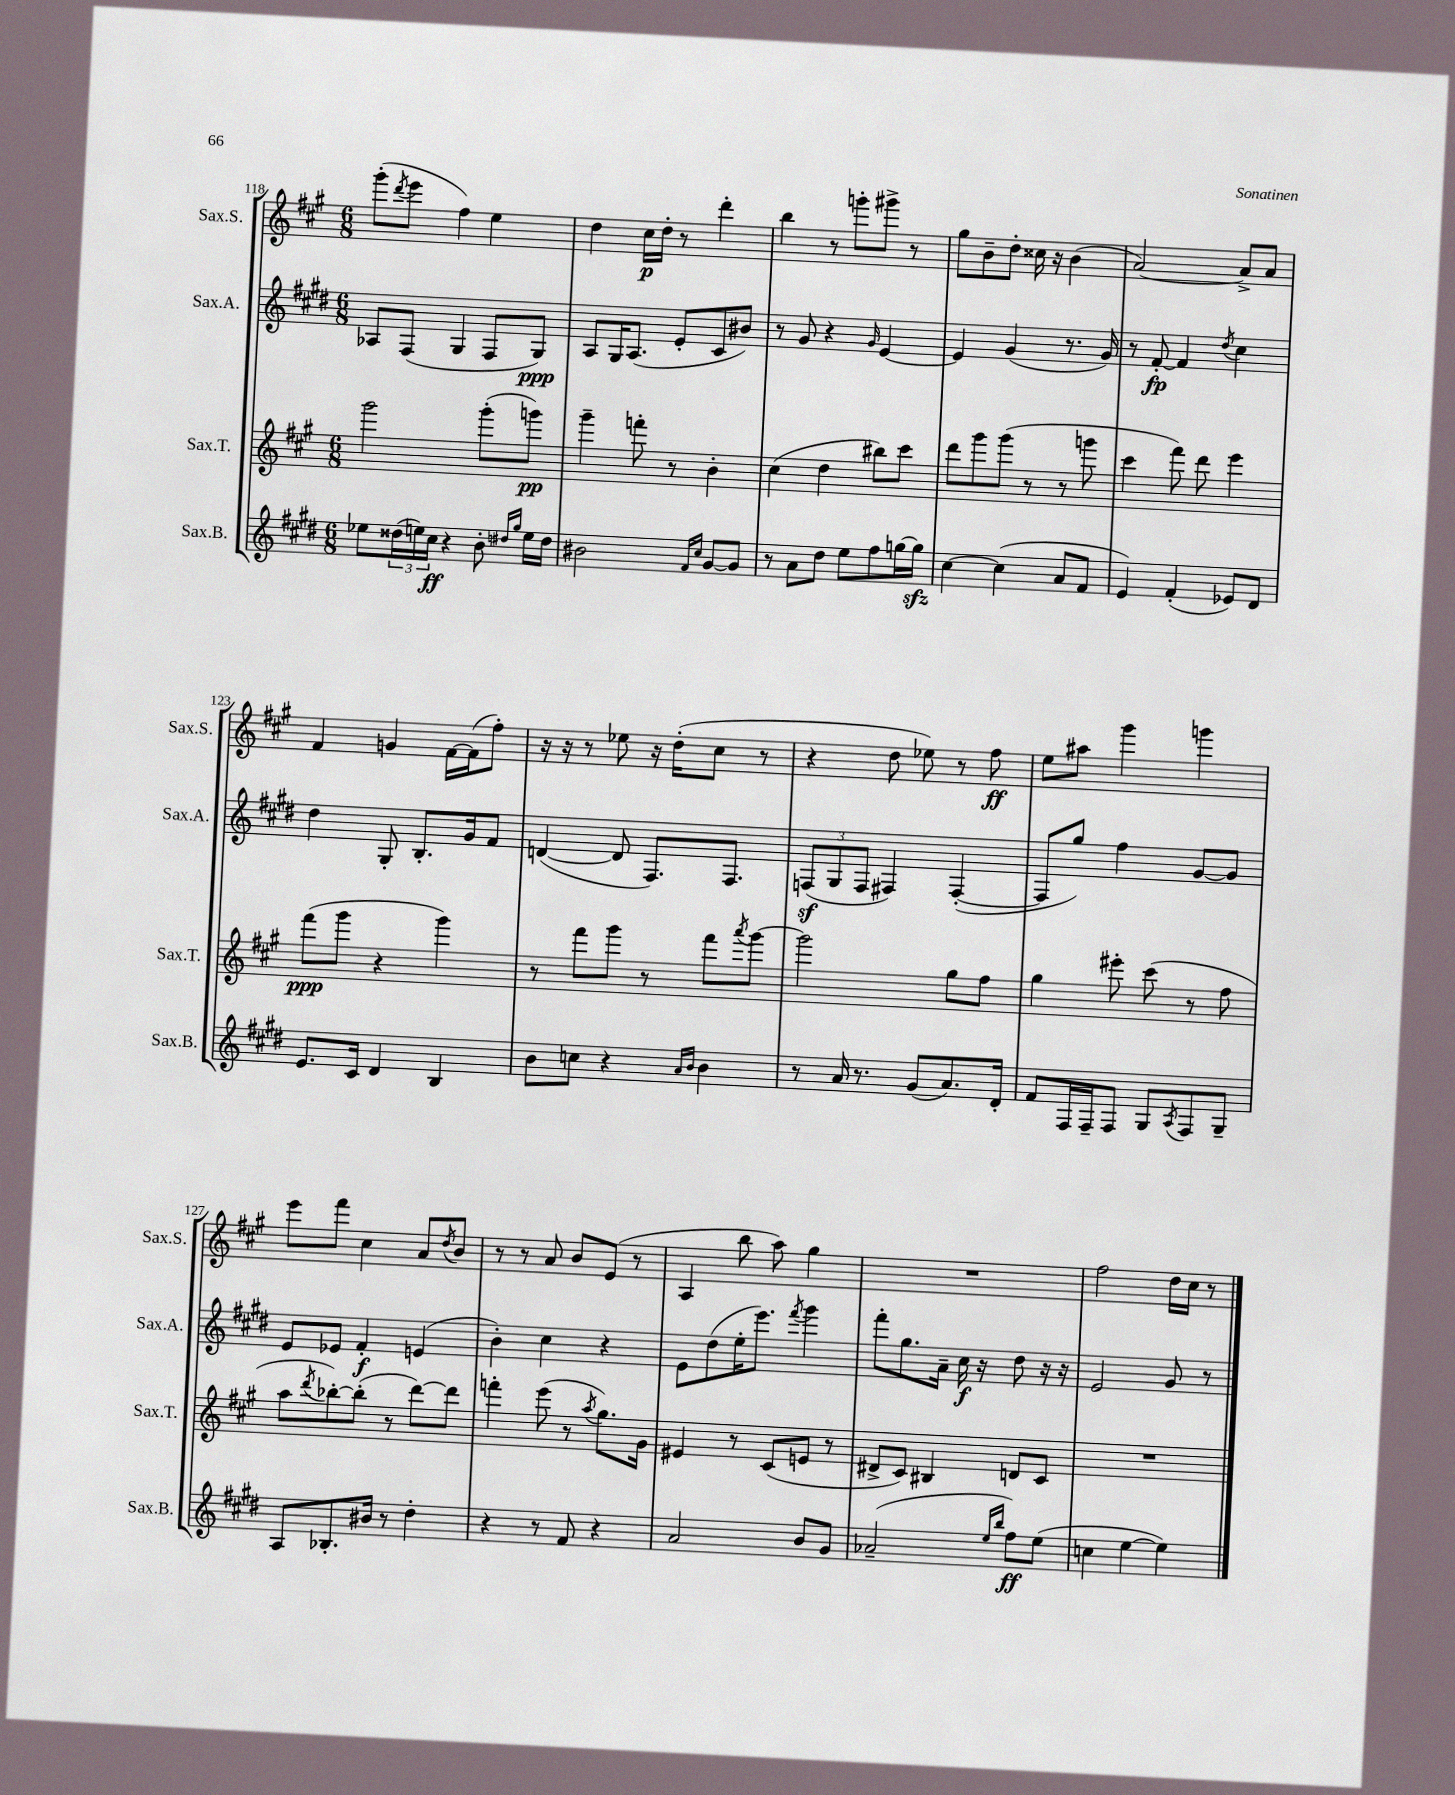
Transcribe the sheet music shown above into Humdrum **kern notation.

**kern	**kern	**kern	**kern
*staff4	*staff3	*staff2	*staff1
*clefG2	*clefG2	*clefG2	*clefG2
*k[f#c#g#d#]	*k[f#c#g#]	*k[f#c#g#d#]	*k[f#c#g#]
*M6/8	*M6/8	*M6/8	*M6/8
8ee-	2ggg#	8A-	(8ggg#'
.	.	.	8qddd
(24dd##	.	(8F#	8eee
24ee)	.	.	.
24cc#	.	.	.
4r	.	4G#	4ff#)
8b'	(8ggg#'	8F#	4ee
16qqdd#	.	.	.
16qqgg#	.	.	.
16ee	8ggg)	8G#)	.
16dd#	.	.	.
=	=	=	=
2b#	4ggg#~	8A	4dd
.	.	16G#	.
.	.	(8.A	.
.	8fff'	.	16cc#
.	.	.	16dd'
.	8r	8e'	8r
16qqf#	.	.	.
16qqcc#	.	.	.
[8g#	4b'	8c#	4ddd'
8g#]	.	8b#)	.
=	=	=	=
8r	(4cc#	8r	4bb
8a	.	8g#	.
8dd#	4dd	4r	8r
8ee	.	.	8ggg'
.	.	16qqg#	.
8ff#	8bb#)	[4e	8ggg#^
[16gg	8ccc#	.	8r
16gg]	.	.	.
=	=	=	=
[4cc#	8ddd	4e]	8gg#
.	8ggg#	.	8b~
(4cc#]	(8ggg#	(4g#	8dd'
.	8r	.	16cc##
.	.	.	16r
8a	8r	8.r	(4b
8f#	8ggg	.	.
.	.	16g#)	.
=	=	=	=
4e)	4ccc#	8r	[2a)
.	.	[8f#'	.
(4f#'	8fff#)	4f#]	.
.	8ddd	.	.
.	.	8qdd#	.
8e-)	4eee	4cc#	8a^]
8d#	.	.	8a
=	=	=	=
8.e	(8fff#	4dd#	4f#
.	8ggg#	.	.
16c#	.	.	.
4d#	4r	8G#'	4g
.	.	8.B'	.
4B	4ggg#)	.	[16f#
.	.	16g#	(16f#]
.	.	8f#	8ff#')
=	=	=	=
8b	8r	([4d	16r
.	.	.	16r
8cc	8fff#	.	8r
4r	8ggg#	8d]	8ee-
.	8r	8.F#)	16r
.	.	.	(16dd'
16qqa	.	.	.
16qqb	.	.	.
4b	8fff#	.	8cc#
.	.	8.F#	.
.	8qaaa	.	.
.	[8ggg#	.	8r
=	=	=	=
8r	2ggg#]	(12F	4r
.	.	12G#	.
16a	.	.	.
.	.	12F	.
8.r	.	.	.
.	.	4F#)	8dd
(8g#	.	.	8ee-)
8.a)	8gg#	([4F#'	8r
.	8ff#	.	8ff#
16d#'	.	.	.
=	=	=	=
8f#	4gg#	8F#]	8ee
16F#	.	8gg#)	8aa#
16F#~	.	.	.
8F#	8eee#'	4ff#	4ggg#
8G#	(8ccc#	.	.
8qA	.	.	.
8F#	8r	[8g#	4ggg
8G#~	8ff#	8g#]	.
=	=	=	=
8A	8aa	8e	8eee
.	8qddd	.	.
8.B-'	[8bb-')	8e-	8fff#
.	(8bb-']	4f#'	4cc#
16b#	.	.	.
8r	8r	.	.
4dd#'	[8ddd)	(4e	8a
.	.	.	8qdd
.	8ddd]	.	8b
=	=	=	=
4r	4fff'	4b')	8r
.	.	.	8r
8r	(8eee	4cc#	8a
8f#	8r	.	8b
.	8qaa	.	.
4r	8.gg#)	4r	(8e
.	.	.	8r
.	16g#	.	.
=	=	=	=
2a	4e#	8e	4A
.	.	(8dd#	.
.	8r	16ee'	8bb
.	.	8.eee)	.
.	(8c#	.	8aa)
.	.	8qfff#	.
8b	8e	4ggg#	4gg#
8g#	8r	.	.
=	=	=	=
(2a-~	8d#^	8fff#'	2.r
.	8c#)	8.gg#	.
.	4B#	.	.
.	.	16a~	.
.	.	16cc#	.
.	.	16r	.
16qqee	.	.	.
16qqbb	.	.	.
8ff#)	8d	8dd#	.
(8ee	8c#	16r	.
.	.	16r	.
=	=	=	=
4cc	2.r	2e	2ff#
[4ee	.	.	.
4ee])	.	8g#	16dd
.	.	.	16cc#
.	.	8r	8r
==	==	==	==
*-	*-	*-	*-
